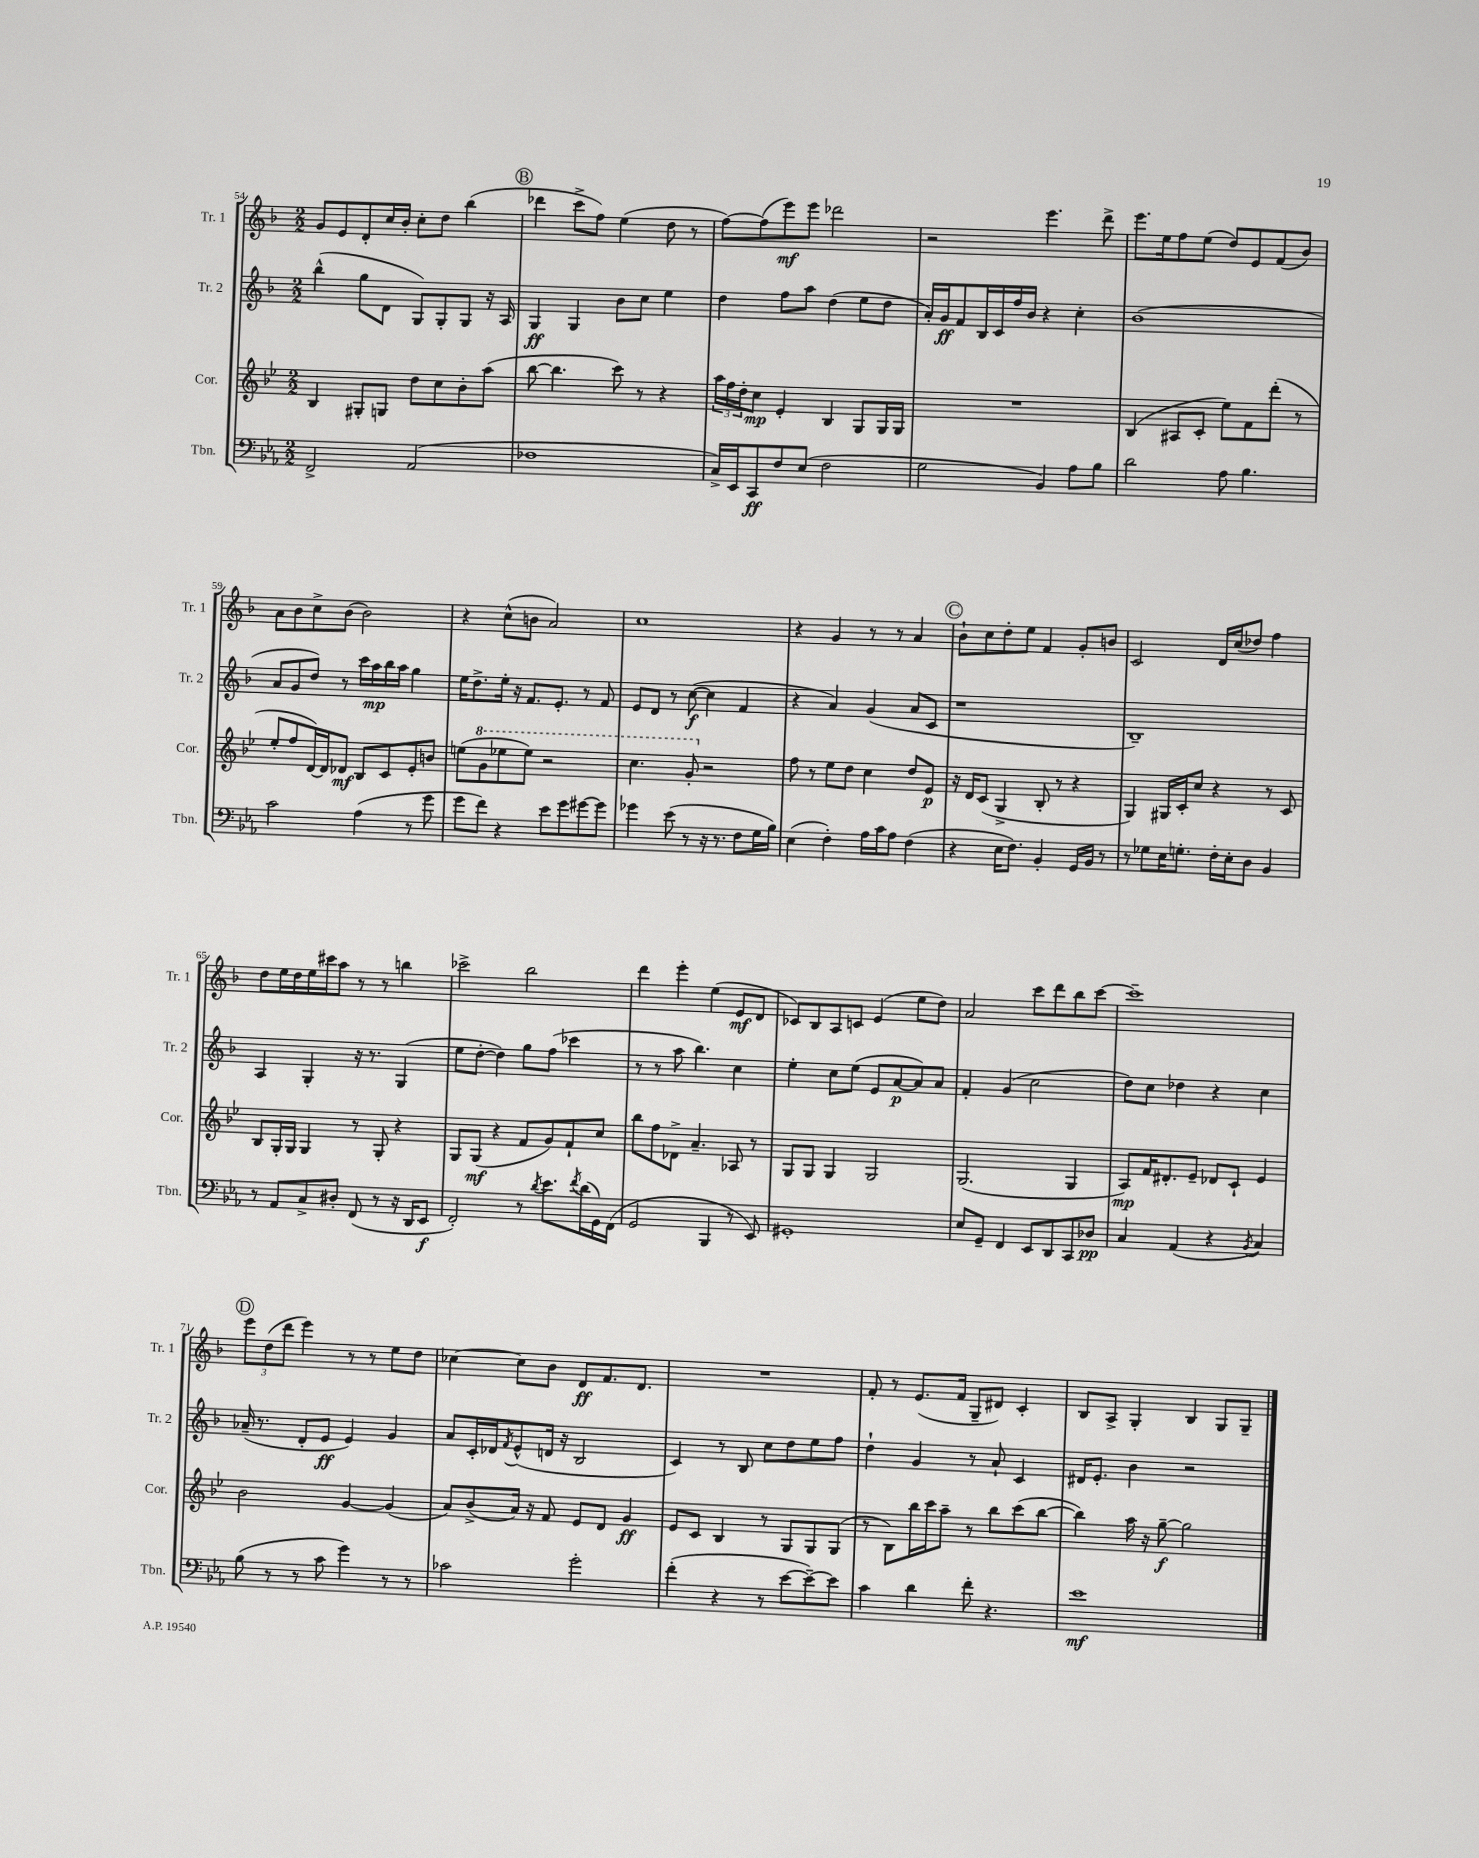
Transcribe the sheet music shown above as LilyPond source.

<<
\new StaffGroup <<
\new Staff = "s0" \with { instrumentName = "Tr. 1" shortInstrumentName = "Tr. 1" } {
    \clef treble \key f \major \numericTimeSignature \time 2/2
    g'8 e'8 d'8-. c''16 bes'16-. c''8-. d''8 bes''4( |
    \mark \markup { \circle "B" } des'''4 c'''8-> f''8) e''4( d''8 r8 |
    f''8~) f''8( e'''8\mf) e'''8 des'''2 |
    r2 e'''4. d'''8-> |
    e'''8. e''16 f''8 e''8( d''8) e'8 f'8( bes'8) |
    a'8 bes'8 c''8-> bes'8( bes'2) |
    r4 c''8-^( b'8 a'2) |
    c''1 |
    r4 g'4 r8 r8 a'4 |
    \mark \markup { \circle "C" } bes'8-! c''8 d''8-. e''8 f'4 g'8-. b'8 |
    c'2 d'16 c''16( des''8) f''4 |
    d''8 e''16 d''16 e''16 cis'''16 a''8 r8 r8 b''4 |
    ces'''2-> bes''2 |
    d'''4 e'''4-. e''4( e'8\mf d'8 |
    ces'8) bes8 a8 c'8 e'4( e''8 d''8) |
    a'2 c'''8 d'''8 bes''8 c'''8~ |
    c'''1-- |
    \mark \markup { \circle "D" } \tuplet 3/2 { e'''8 d''8( d'''8 } e'''4) r8 r8 e''8 d''8 |
    ces''4~ ces''8 bes'8 d'8\ff f'8. d'8. |
    R1 |
    f'8-. r8 e'8.( f'16 g8-- dis'8) c'4-. |
    bes8 a8-> g4-. bes4 g8 g8-- \bar "|." |
}
\new Staff = "s1" \with { instrumentName = "Tr. 2" shortInstrumentName = "Tr. 2" } {
    \clef treble \key f \major \numericTimeSignature \time 2/2
    bes''4-^( g''8 d'8 g8) g8-. g8 r16 a16 |
    \mark \markup { \circle "B" } g4\ff g4 bes'8 c''8 e''4 |
    d''4 f''8 a''8 d''4( e''8 d''8 |
    a'16-.) g'16\ff f'8 bes16 c'16 f''16 bes'16 r4 c''4-. |
    bes'1( |
    a'8 g'8 d''8) r8 c'''16 a''16\mp bes''16 a''16 g''4 |
    e''16 d''8.-> e''16-. r16 f'8. e'8.-. r8 f'8 |
    e'8 d'8 r8 c''8~\f( c''4 f'4 |
    r4 a'4) g'4( a'8 c'8 |
    \mark \markup { \circle "C" } r1 |
    bes1--) |
    a4 g4-. r16 r8. g4( |
    e''8 d''8~-. d''4) g''8 f''8( ces'''4 |
    r8 r8 a''8 bes''4.) c''4 |
    e''4-. c''8 e''8( e'8 a'8~\p a'8) a'8 |
    f'4-. g'4( c''2 |
    d''8) c''8 des''4 r4 c''4 |
    \mark \markup { \circle "D" } aes'16--( r8. d'8-. e'8\ff e'4) g'4 |
    a'8 c'16-. des'16 \acciaccatura { f'8 } e'8-^( d'16 r16 bes2 |
    c'4) r8 bes8 c''8 d''8 e''8 f''8 |
    d''4-! g'4 r8 a'8-! c'4 |
    dis'16 e'8.-. bes'4 r2 \bar "|." |
}
\new Staff = "s2" \with { instrumentName = "Cor." shortInstrumentName = "Cor." } {
    \clef treble \key bes \major \numericTimeSignature \time 2/2
    bes4 gis8-. g8 d''8 c''8 bes'8-. a''8( |
    \mark \markup { \circle "B" } bes''8~ bes''4. c'''8) r8 r4 |
    \tuplet 3/2 { a''16 f''16 d''16-. } c''8\mp ees'4-. bes4 g8 g16 g16 |
    R1 |
    bes4( ais8 c'8-. ees''8) f'8 d'''8-.( r8 |
    ees''8-. f''8 d'16~) d'16 des'8\mf bes8 c'8 ees'8-. b'8 |
    e''8( \ottava #1 g''8 ees'''!8 ees'''8) r2 |
    c'''4. g''8-. \ottava #0 r2 |
    f''8 r8 ees''8 d''8 c''4 d''8 ees'8\p |
    \mark \markup { \circle "C" } r16 d'16 c'8( g4-> bes8-. r8 r4 |
    g4) gis16 c'16-. c''8 r4 r8 c'8 |
    bes8 g16-. g16 g4 r8 g8-. r4 |
    g8 g8\mf( r4 f'8 g'8) f'8-! c''8 |
    bes''8 f''8 des'8-> a'4.-- aes8 r8 |
    g8 g8 g4 g2 |
    g2.( g4 |
    a8\mp) f'16 dis'8.-. ees'8-- des'8 c'8-! ees'4 |
    \mark \markup { \circle "D" } bes'2 g'4~ g'4( |
    a'8) bes'8->( a'16) r16 f'8 ees'8 d'8 g'4\ff |
    ees'8 c'8 bes4 r8 g8 g8 g8( |
    r8 bes8) bes''16 c'''16 a''8-- r8 bes''8 c'''8( bes''8~ |
    bes''4) a''16 r16 g''8~--\f g''2 \bar "|." |
}
\new Staff = "s3" \with { instrumentName = "Tbn." shortInstrumentName = "Tbn." } {
    \clef bass \key ees \major \numericTimeSignature \time 2/2
    f,2-> aes,2( |
    \mark \markup { \circle "B" } fes1 |
    c16->) ees,16 c,8\ff f8 ees8( f2 |
    g2 bes,4) aes8 bes8 |
    d'2 aes8 bes4. |
    c'2 aes4( r8 g'8 |
    g'8 f'8) r4 ees'8 g'8 gis'8~ gis'8 |
    ges'4 ees'8( r8 r16 r8. f8 g16 bes16) |
    ees4( f4-.) aes16 c'16 aes8 f4( |
    \mark \markup { \circle "C" } r4 ees16 f8.) bes,4-. g,16 bes,16 r8 |
    r8 ges8 ees16 g8.-. f16-. ees16-. d8 bes,4 |
    r8 aes,8 c8-> dis8-. f,8( r8 r16 d,16 ees,8\f |
    f,2-.) r8 \acciaccatura { d'8 } ees'8. \acciaccatura { f'8 } d'16( g,16) f,16( |
    g,2 bes,,4 r8 ees,8) |
    gis,1-. |
    ees8 g,8-- f,4 ees,8 d,8 c,8 des8\pp |
    c4 aes,4( r4 \acciaccatura { bes,8 } c4) |
    \mark \markup { \circle "D" } bes8( r8 r8 c'8 g'4) r8 r8 |
    ces'2 g'2-. |
    f'4-.( r4 r8 ees'8~ ees'8~--) ees'8 |
    c'4 d'4 f'8-. r4. |
    ees'1\mf \bar "|." |
}
>>
>>
\layout { \context { \Score currentBarNumber = #54 } }
